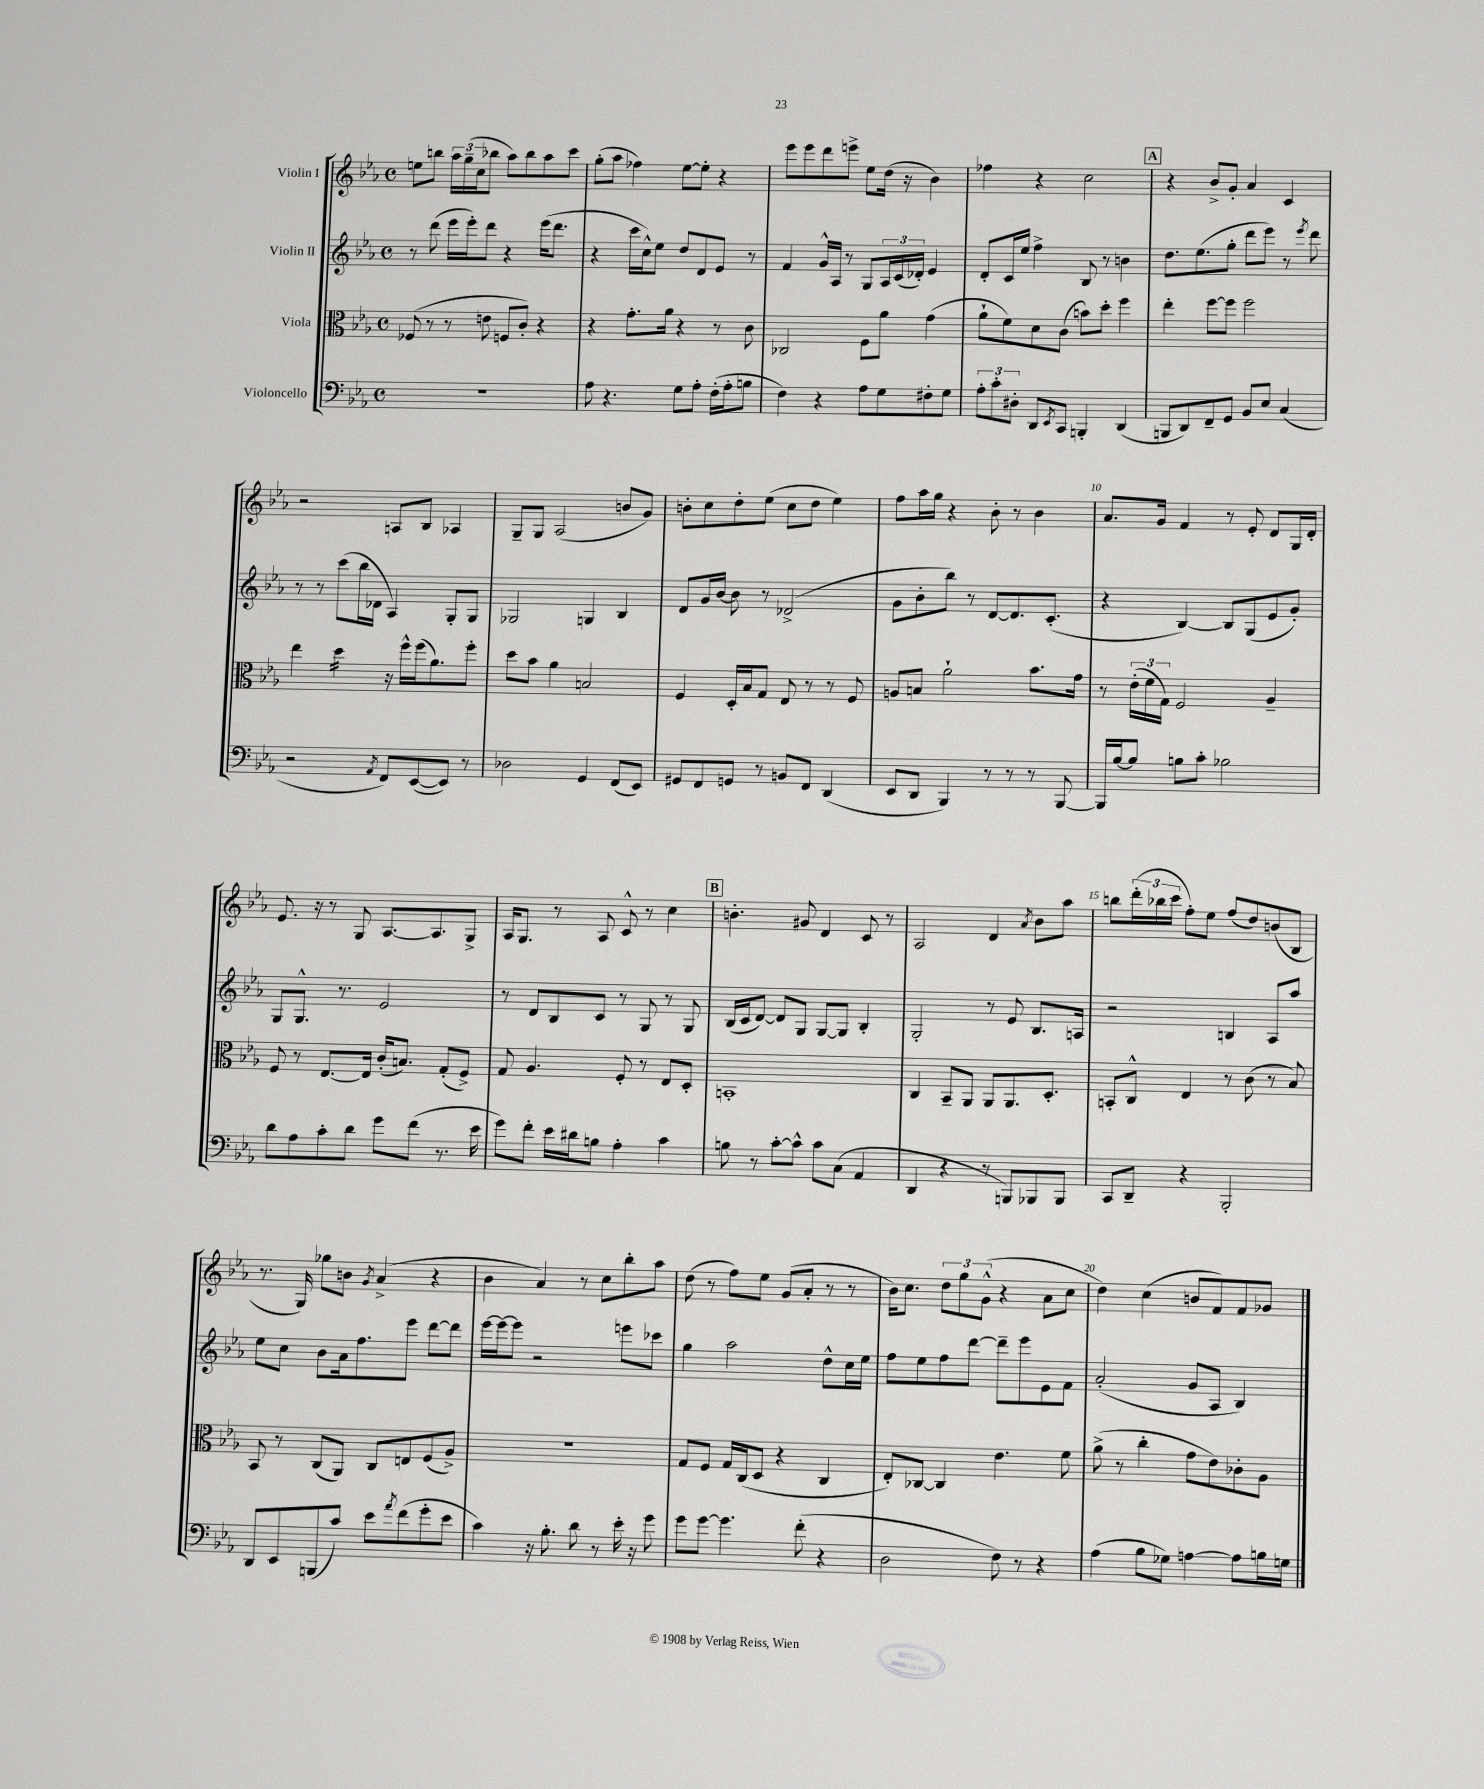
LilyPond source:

<<
\new StaffGroup <<
\new Staff = "s0" \with { instrumentName = "Violin I" } {
    \clef treble \key ees \major \defaultTimeSignature \time 4/4
    e''8 b''8 \tuplet 3/2 { aes''16 g''16--( c''16 } bes''8 aes''8) bes''8 aes''8 c'''8 |
    g''8-.( aes''8 fes''4) ees''8~ ees''8-. r4 |
    ees'''8 ees'''8 d'''8 e'''8-> ees''8 d''16( r16 bes'4) |
    fes''4 r4 c''2 |
    \mark \markup { \box "A" } r4 bes'8-> g'8-. aes'4 c'4 |
    r2 a8 bes8 aes4 |
    g8-- g8 aes2( b'8 g'8) |
    b'8-. c''8 d''8-. ees''8( c''8 d''8 ees''4) |
    f''8 aes''16 g''16 r4 bes'8-. r8 bes'4 |
    aes'8. g'16 f'4 r8 ees'8-. d'8 g16 d'16-. |
    ees'8. r16 r8 g8 aes8.~ aes8. g8-> |
    aes16 g8. r8 aes8 c'8-^ r8 c''4 |
    \mark \markup { \box "B" } b'4.-. gis'8 d'4 c'8 r8 |
    aes2 d'4 \acciaccatura { aes'8 } bes'8 aes''8 |
    b''8 \tuplet 3/2 { d'''16-.( bes''16 c'''16 } f''8-.) ees''8 f''8( d''8) b'8( bes8 |
    r8. g16) ges''8 b'8 \acciaccatura { g'8 } aes'4->( r4 |
    bes'4 aes'4) r8 c''8 bes''8-. aes''8 |
    d''8( r8 f''8) ees''8 g'8( aes'8-. r8 r8 |
    bes'16) c''8. \tuplet 3/2 { d''8 g''8 g'8-^( } r4 aes'8 c''8 |
    d''4) c''4( b'8 f'8) f'8 ges'8 \bar "|." |
}
\new Staff = "s1" \with { instrumentName = "Violin II" } {
    \clef treble \key ees \major \defaultTimeSignature \time 4/4
    r8 d'''8( ees'''16 ees'''16-.) d'''8 r4 ees'''16( d'''8. |
    r4 c'''16 c''16-^) ees''8 d''8 d'8 ees'8 r8 |
    f'4 g'16-^ aes16 r8 g8 \tuplet 3/2 { aes16 c'16( des'16-.) } ees'4 |
    d'8-. c'16 ees''16 f''4-> bes8 r8 b'4 |
    \mark \markup { \box "A" } d''8. ees''8.( g''8-. d'''8 ees'''8) r8 \acciaccatura { ees'''8 } d'''8 |
    r8 r8 c'''8( bes''16 des'16 aes4) g8-. g8 |
    ges2 g4 bes4 |
    d'8 g'16 bes'16~ bes'8 r8 des'2->( |
    g'8 bes'8-. bes''8) r8 d'8~ d'8. c'8.-.( |
    r4 bes4~) bes8 g8( ees'8 g'8-.) |
    g8 g8.-^ r8. ees'2 |
    r8 d'8 bes8 c'8 r8 g8 r8 g8 |
    \mark \markup { \box "B" } bes16( c'16 d'8~) d'8 g8 g8~ g8 bes4-. |
    g2-. r8 ees'8 bes8. a16 |
    r2 b4 aes8 aes''8 |
    ees''8 c''8 bes'8 aes'16 f''8. ees'''8 d'''8~ d'''8 |
    ees'''16~ ees'''16~ ees'''8 r2 e'''8 ces'''8 |
    g''4 aes''2 d''8-^ c''16 ees''16 |
    f''8 ees''8 f''8 d'''8~ d'''8-- ees'''8 ees'8 f'8 |
    aes'2-.( g'8 aes8 bes4) \bar "|." |
}
\new Staff = "s2" \with { instrumentName = "Viola" } {
    \clef alto \key ees \major \defaultTimeSignature \time 4/4
    fes8( r8 r8 e'8 f8 c'8-.) r4 |
    r4 g'8.-. aes'16 r4 r8 c'8 |
    ces2 f8 aes'8 g'4( |
    aes'8-! f'8) d'8 c'8( b'8) d''8-. f''4 |
    \mark \markup { \box "A" } ees''4-. f''8~ f''8 f''2 |
    ees''4 d''4:16 r16 f''16-^ f''16( aes'8.) f''8-. |
    d''8 bes'8 aes'4 b2 |
    f4 d16-. bes16 g8 ees8 r8 r8 f8 |
    a8 b8 aes'2-! bes'8. g'16 |
    r8 \tuplet 3/2 { ees'16-.( f'16 g16) } f2 aes4-- |
    f8 r8 ees8.~ ees16 c'16-.( b8.) g8-.( f8->) |
    g8 aes4. f8-. r8 ees8 d8-. |
    \mark \markup { \box "B" } b,1-. |
    c4 bes,8-- aes,8 aes,8 aes,8. d8.-. |
    b,8-. c8-^ ees4 r8 c'8( r8 bes8) |
    bes,8 r8 c8( aes,8) c8 e8 f8( aes8->) |
    R1 |
    g8 f8 g16 c16( d8 r4 c4 |
    ees8-.) ces8~ ces4 ees'4. f'8 |
    aes'8->( r8 c''4-. g'8 ees'8) ces'8-. aes8 \bar "|." |
}
\new Staff = "s3" \with { instrumentName = "Violoncello" } {
    \clef bass \key ees \major \defaultTimeSignature \time 4/4
    R1 |
    aes8 r4. g8 aes8-. f16-.( aes16-. b8 |
    f4) r4 aes8 g8 fis8-. g8 |
    \tuplet 3/2 { aes8-. c'8-. dis8-. } d,8 \acciaccatura { ees,8 } c,8 b,,4-. d,4( |
    \mark \markup { \box "A" } b,,8 d,8) f,8-- g,8 bes,8 ees8 c4( |
    r2 \acciaccatura { aes,8 } f,8) ees,8~( ees,8) r8 |
    des2 g,4 f,8( ees,8) |
    gis,8 f,8 g,8 r8 b,8 f,8 d,4( |
    ees,8 d,8 bes,,4) r8 r8 r8 bes,,8~ |
    bes,,16 bes16~ bes8 b8 c'8-. bes2 |
    d'8 aes8 c'8-. d'8 g'8 f'8( r8. ees'16 |
    g'8) f'8-. ees'16 dis'16 b8 aes4-. c'4 |
    \mark \markup { \box "B" } b8 r8 c'8~-. c'8-^ c'8 c8( aes,4 |
    d,4 r4 r8 b,,8) bes,,8 bes,,8 |
    c,8 d,8-- r4 bes,,2-. |
    d,8 ees,8 b,,8( c'8) ees'8 \acciaccatura { aes'8 } f'8( g'8-. ees'8 |
    c'4) r16 bes8.-. d'8 r8 ees'16-. r16 g'8 |
    g'8 g'8~ g'4. f'8-.( r4 |
    d2 f8) r8 r4 |
    aes4( bes8 ges8) a4~ a8 b16 g16 \bar "|." |
}
>>
>>
\layout { \context { \Score \override BarNumber.break-visibility = ##(#f #t #t) barNumberVisibility = #(every-nth-bar-number-visible 5) } }
